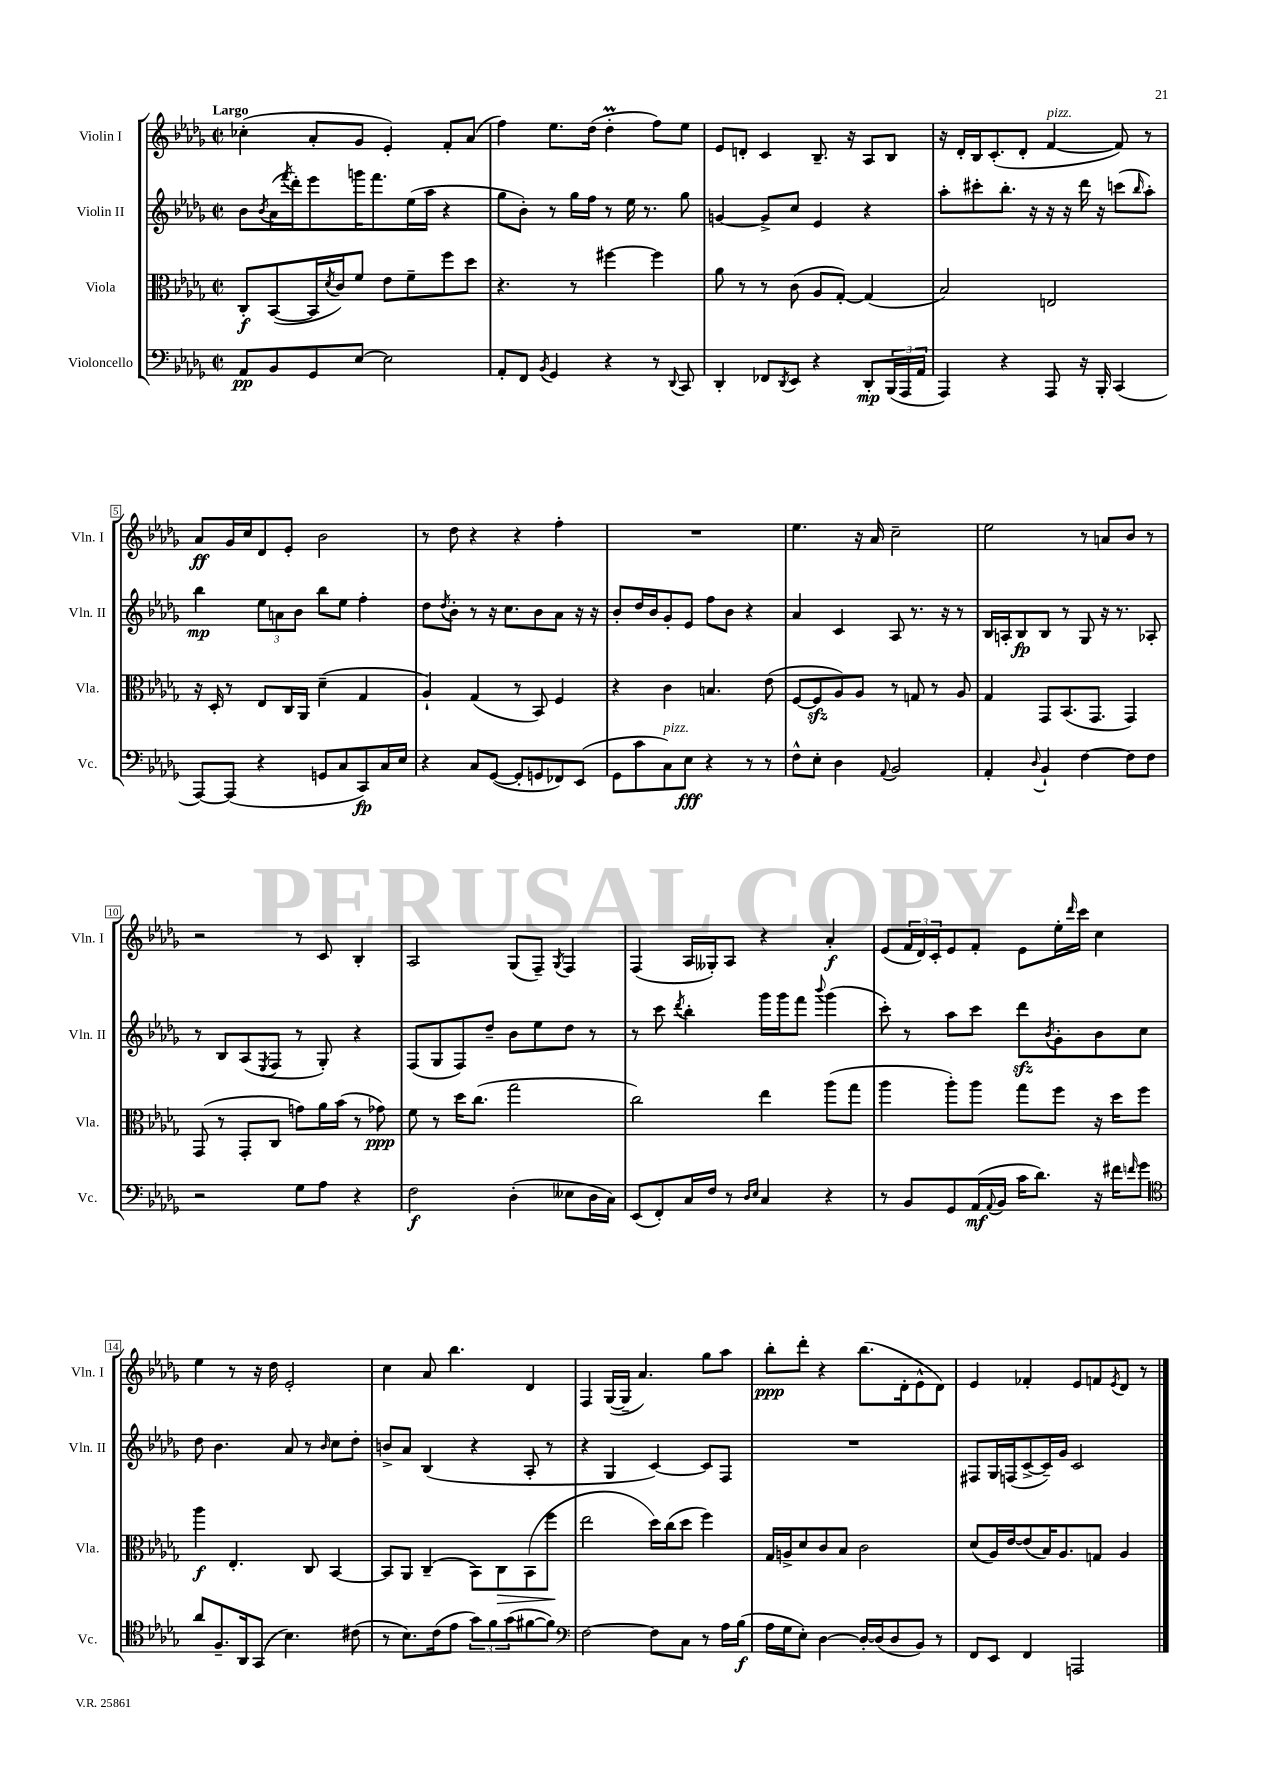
<<
\new StaffGroup <<
\new Staff = "s0" \with { instrumentName = "Violin I" shortInstrumentName = "Vln. I" } {
    \clef treble \key des \major \defaultTimeSignature \time 2/2 \tempo "Largo"
    ces''4-.( aes'8-. ges'8 ees'4-.) f'8-. aes'8( |
    f''4) ees''8. des''16( des''4-.\prall f''8) ees''8 |
    ees'8 d'8-. c'4 bes8.-- r16 aes8 bes8 |
    r16 des'16-. bes16 c'8.-.( des'8-. f'4~^\markup { \italic "pizz." } f'8) r8 |
    aes'8\ff ges'16 c''16 des'8 ees'8-. bes'2 |
    r8 des''8 r4 r4 f''4-. |
    R1 |
    ees''4. r16 aes'16 c''2-- |
    ees''2 r8 a'8 bes'8 r8 |
    r2 r8 c'8 bes4-. |
    aes2 ges8( f8--) \acciaccatura { ges8 } f4 |
    f4( aes16 geses16-.) aes8 r4 aes'4-.\f |
    ees'8( \tuplet 3/2 { f'16 des'16) c'16-. } ees'8 f'8-. ees'8 ees''16-. \grace { des'''16 } c'''16 c''4 |
    ees''4 r8 r16 des''16 ees'2-. |
    c''4 aes'8 bes''4. des'4 |
    f4 ges16~( ges16-- aes'4.) ges''8 aes''8 |
    bes''8-.\ppp des'''8-. r4 bes''8.( des'16-. ees'8-^ des'8) |
    ees'4 fes'4-. ees'8 f'8 \acciaccatura { ees'8 } des'8 r8 \bar "|." |
}
\new Staff = "s1" \with { instrumentName = "Violin II" shortInstrumentName = "Vln. II" } {
    \clef treble \key des \major \defaultTimeSignature \time 2/2
    bes'8 \acciaccatura { bes'8 } aes'16( \acciaccatura { f'''8 } des'''16-.) ees'''8 g'''16 f'''8. ees''16( aes''16 r4 |
    ges''8 bes'8-.) r8 ges''16 f''16 r8 ees''16 r8. ges''8 |
    g'4~ g'8-> c''8 ees'4 r4 |
    aes''8-. cis'''8-. bes''8.-. r16 r16 r16 des'''16 r16 c'''8( \grace { bes''16 } aes''8-.) |
    bes''4\mp \tuplet 3/2 { ees''8 a'8 bes'8 } bes''8 ees''8 f''4-. |
    des''8 \acciaccatura { des''8 } bes'8-. r8 r16 c''8. bes'8 aes'8 r16 r16 |
    bes'8-. des''16 bes'16 ges'8-. ees'8 f''8 bes'8 r4 |
    aes'4 c'4 aes8 r8. r16 r8 |
    bes16 a16-. bes8\fp bes8 r8 ges8 r16 r8. aes8-. |
    r8 bes8 aes8( \acciaccatura { ees8 } f8 r8 ges8-.) r4 |
    f8( ges8 f8) des''8-- bes'8 ees''8 des''8 r8 |
    r8 c'''8 \acciaccatura { des'''8 } bes''4-. ges'''16 ges'''16 f'''8 \appoggiatura { bes'''8 } ges'''4( |
    c'''8-.) r8 aes''8 c'''8 des'''8\sfz \acciaccatura { bes'8 } ges'8-. bes'8 c''8 |
    des''8 bes'4. aes'8 r8 \grace { bes'16 } c''8 des''8-. |
    b'8-> aes'8 bes4( r4 aes8-. r8 |
    r4 ges4 c'4~) c'8 f8 |
    R1 |
    fis8 ges16 f16( c'8~-> c'16--) ges'16 c'2 \bar "|." |
}
\new Staff = "s2" \with { instrumentName = "Viola" shortInstrumentName = "Vla." } {
    \clef alto \key des \major \defaultTimeSignature \time 2/2
    c8-.\f bes,8~( bes,16 \acciaccatura { des'8 } c'16) f'8 ees'8 f'8-- f''8 des''8 |
    r4. r8 fis''4~ fis''4 |
    aes'8 r8 r8 c'8( aes8 ges8~-.) ges4( |
    bes2) e2 |
    r16 des16-. r8 ees8 c16 aes,16 des'4--( ges4 |
    aes4-!) ges4( r8 bes,8) f4 |
    r4 c'4 b4. ees'8( |
    f8~ f8\sfz aes8) aes8 r8 g8 r8 aes8 |
    ges4 ges,8 bes,8.( ges,8. ges,4) |
    ges,8( r8 ges,8-. c8 g'8) aes'16 bes'16( r8 ges'8\ppp) |
    f'8 r8 des''16 c''8.( ges''2 |
    c''2) ees''4 aes''8( ges''8 |
    aes''4 aes''8-.) aes''8 ges''8 f''8 r16 des''16 f''8 |
    aes''4\f ees4.-. c8 bes,4~ |
    bes,8 aes,8 c4--( bes,8) c8\> bes,8( f''8\! |
    ees''2 des''16) c''16( des''8 f''4) |
    ges16 a16-> des'8 c'8 bes8 c'2 |
    des'8( aes16) ees'16~ ees'8( bes16) aes8. g8 aes4 \bar "|." |
}
\new Staff = "s3" \with { instrumentName = "Violoncello" shortInstrumentName = "Vc." } {
    \clef bass \key des \major \defaultTimeSignature \time 2/2
    aes,8\pp bes,8 ges,8 ees8~ ees2 |
    aes,8-. f,8 \acciaccatura { bes,8 } ges,4 r4 r8 \appoggiatura { des,8 } c,8 |
    des,4-. fes,8 \acciaccatura { des,8 } ees,8 r4 des,8-.\mp \tuplet 3/2 { bes,,16( aes,,16 aes,16 } |
    aes,,4) r4 aes,,8 r16 bes,,16-. c,4( |
    aes,,8~) aes,,8( r4 g,8 c8 c,8\fp) c16 ees16 |
    r4 c8 ges,8~( ges,8-. g,8 fes,8) ees,8( |
    ges,8 c'8 c8^\markup { \italic "pizz." }) ees8\fff r4 r8 r8 |
    f8-^ ees8-. des4 \appoggiatura { aes,8 } bes,2 |
    aes,4-. \appoggiatura { des8 } bes,4-! f4~ f8 f8 |
    r2 ges8 aes8 r4 |
    f2\f des4-.( eeses8 des16 c16) |
    ees,8( f,8-.) c16 f16 r8 \grace { des16 ees16 } c4 r4 |
    r8 bes,8 ges,8 aes,16\mf( \appoggiatura { aes,8 } bes,16 c'16 des'8.) r16 fis'16 \grace { f'16 } ges'8 |
    \clef tenor aes'8 f8.-- aes,16 ges,8( bes4.) cis'8( |
    r8 bes8.) c'16( ees'8 \tuplet 3/2 { ges'8) f'8 ges'8( } fis'8~ fis'8) |
    \clef bass f2~ f8 c8 r8 aes16 bes16\f( |
    aes16 ges16 ees8-.) des4~ des16~-. des16( des8 bes,8) r8 |
    f,8 ees,8 f,4 a,,2 \bar "|." |
}
>>
>>
\layout { \context { \Score \override BarNumber.stencil = #(make-stencil-boxer 0.1 0.3 ly:text-interface::print) } }
